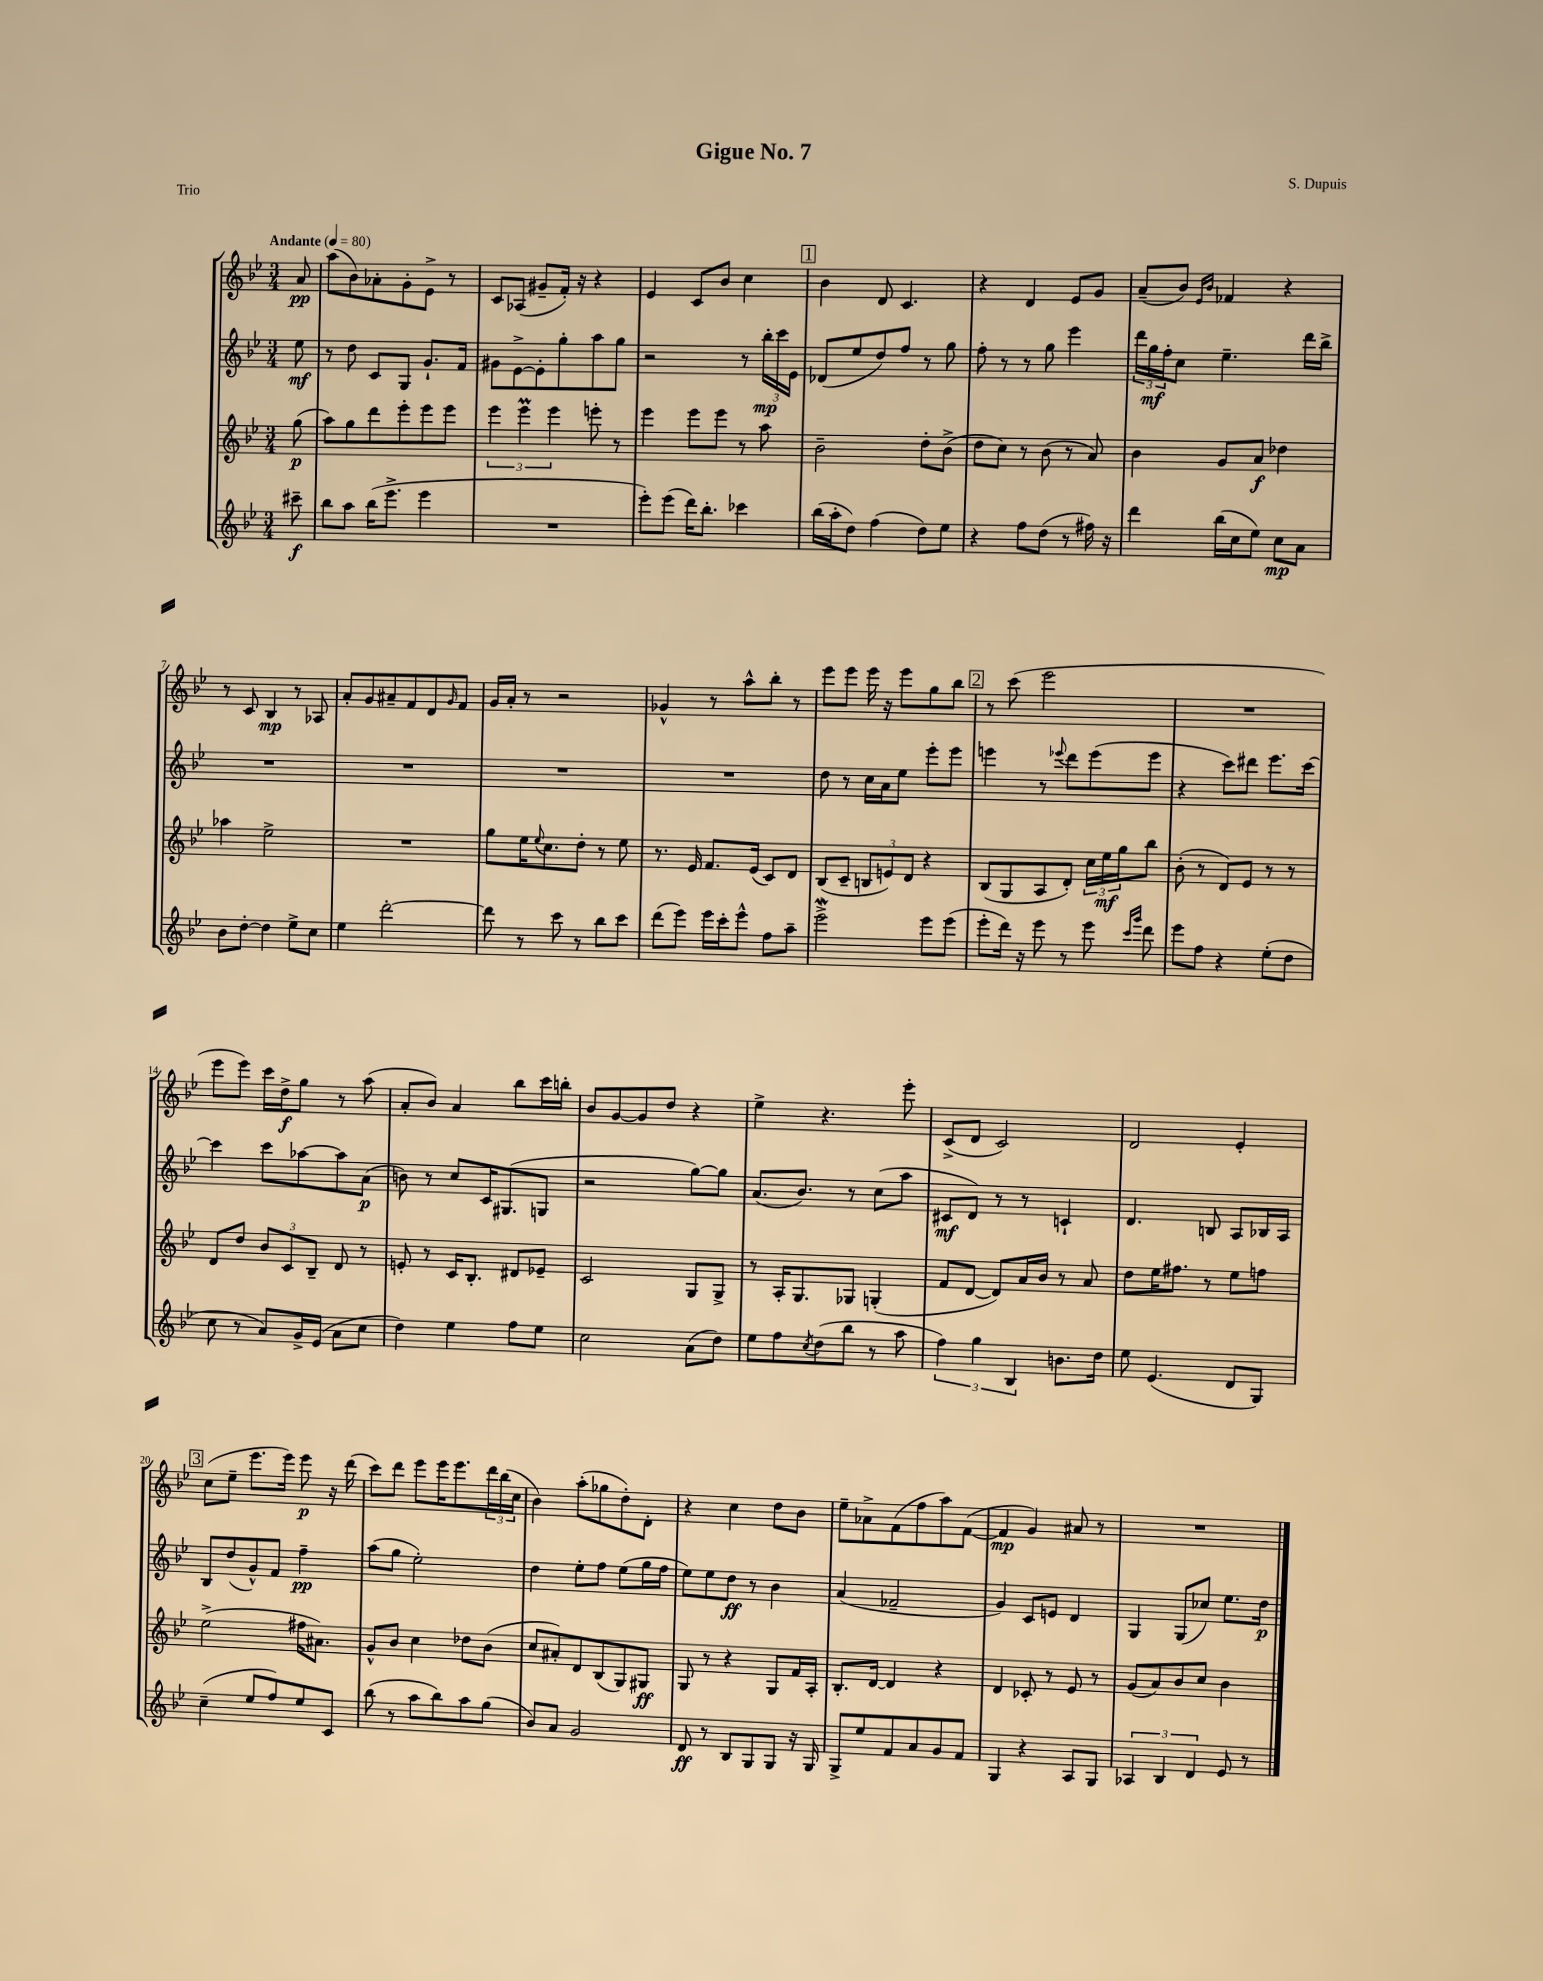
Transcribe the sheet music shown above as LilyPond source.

\header { title = "Gigue No. 7" composer = "S. Dupuis" piece = "Trio" }
<<
\new StaffGroup <<
\new Staff = "s0" {
    \clef treble \key bes \major \numericTimeSignature \time 3/4 \partial 8 \tempo "Andante" 4 = 80
    a'8\pp |
    a''8( bes'8) aes'8-. g'8-. ees'8-> r8 |
    c'8 aes8( gis'8-- f'16-.) r16 r4 |
    ees'4 c'8 bes'8 c''4 |
    \mark \markup { \box "1" } bes'4 d'8 c'4. |
    r4 d'4 ees'8 g'8 |
    a'8--( bes'8) \grace { ees'16 bes'16 } fes'4 r4 |
    r8 c'8 bes4\mp r8 aes8 |
    a'8-. g'8 ais'8-- f'8 d'8 \grace { g'16 } f'8 |
    g'16 a'16-. r8 r2 |
    ges'4-^ r8 a''8-^ bes''8-. r8 |
    ees'''8 ees'''8 ees'''16 r16 ees'''8 g''8 bes''8 |
    \mark \markup { \box "2" } r8 c'''8( ees'''2 |
    R2. |
    ees'''8 ees'''8) c'''16 d''16->\f g''8 r8 a''8( |
    a'8-. bes'8) a'4 bes''8 c'''16 b''16-. |
    bes'8 g'8~ g'8 d''8 r4 |
    ees''4-> r4. ees'''8-. |
    c'8->( d'8 c'2) |
    d'2 ees'4-. |
    \mark \markup { \box "3" } c''8( ees''8-- ees'''8. ees'''16) ees'''8\p r16 d'''16( |
    c'''8) d'''8 ees'''8 ees'''16 ees'''8. \tuplet 3/2 { d'''16 bes''16( c''16 } |
    bes'4) a''8-.( ges''8 d''8-.) d'8-. |
    r4 c''4 d''8 bes'8 |
    ees''8-- aes'8-> f'8( f''8 a''8) f'8~( |
    f'4\mp g'4) ais'8 r8 |
    R2. \bar "|." |
}
\new Staff = "s1" {
    \clef treble \key bes \major \numericTimeSignature \time 3/4 \partial 8
    ees''8\mf |
    r8 d''8 c'8 g8 g'8.-! f'16 |
    gis'8 ees'8~-> ees'8-. g''8-. a''8 g''8 |
    r2 r8 \tuplet 3/2 { bes''16-.\mp c'''16 ees'16 } |
    \mark \markup { \box "1" } des'8( ees''8 d''8) f''8 r8 g''8 |
    f''8-. r8 r8 g''8 ees'''4 |
    \tuplet 3/2 { d'''16 g''16\mf f''16-. } c''8 ees''4.-- d'''16 bes''16-> |
    R2. |
    R2. |
    R2. |
    R2. |
    d''8 r8 c''16 a'16 ees''8 ees'''8-. ees'''8 |
    \mark \markup { \box "2" } e'''4 r8 \appoggiatura { ees'''8 } d'''8 ees'''8( ees'''8 |
    r4 c'''8) dis'''8 ees'''8. c'''16~ |
    c'''4 c'''8 aes''8~ aes''8 a'8\p( |
    b'8) r8 c''8 c'16 gis8.( g8 |
    r2 g''8~) g''8 |
    a'8.( bes'8.) r8 c''8( a''8 |
    cis'8\mf d'8) r8 r8 c'4-! |
    d'4. b8 a8 bes16 a16 |
    \mark \markup { \box "3" } bes8 d''8( g'8-^) f'8 f''4--\pp |
    a''8( g''8 ees''2-.) |
    d''4 ees''8-. f''8 ees''8( g''16 f''16 |
    ees''8) ees''8 d''8\ff r8 bes'4 |
    a'4( fes'2-- |
    g'4) c'8 e'8 d'4 |
    g4 g8( ces''8) ees''8. d''16\p \bar "|." |
}
\new Staff = "s2" {
    \clef treble \key bes \major \numericTimeSignature \time 3/4 \partial 8
    g''8\p( |
    a''8) g''8 d'''8 ees'''8-. ees'''8 ees'''8 |
    \tuplet 3/2 { ees'''4 ees'''4\prall ees'''4 } e'''8-. r8 |
    ees'''4 ees'''8 ees'''8 r8 a''8 |
    \mark \markup { \box "1" } bes'2-- d''8-. bes'8->( |
    d''8 c''8) r8 bes'8( r8 a'8) |
    bes'4 g'8 a'8\f des''4 |
    aes''4 ees''2-> |
    R2. |
    g''8 ees''16 \appoggiatura { ees''8 } c''8. d''8-. r8 ees''8 |
    r8. ees'16 f'8. ees'16( c'8) d'8 |
    bes8( c'8-- \tuplet 3/2 { b8 e'8) d'8 } r4 |
    \mark \markup { \box "2" } bes8( g8 a8 d'8-.) \tuplet 3/2 { c''16 ees''16\mf g''16 } bes''8 |
    bes'8-.( r8 d'8) ees'8 r8 r8 |
    d'8 d''8 \tuplet 3/2 { bes'8 c'8 bes8-- } d'8 r8 |
    e'8-. r8 c'16 bes8.-. dis'8 ees'8-- |
    c'2 g8 g8-> |
    r8 a16-. g8. ges8 g4-.( |
    f'8 d'8~ d'8) a'16 bes'16 r8 a'8 |
    d''8 ees''16 fis''8. r8 ees''8 f''8 |
    \mark \markup { \box "3" } ees''2->( fis''16 ais'8.) |
    g'8-^ bes'8 c''4 des''8 bes'8( |
    c''8 ais'8-.) d'8 bes8( g8) gis8\ff |
    g8 r8 r4 g8 f'16 a16-. |
    bes8.-. d'16~ d'4 r4 |
    d'4 ces'8-. r8 ees'8 r8 |
    g'8( a'8) bes'8 c''8 bes'4 \bar "|." |
}
\new Staff = "s3" {
    \clef treble \key bes \major \numericTimeSignature \time 3/4 \partial 8
    cis'''8--\f |
    bes''8 a''8 bes''16( ees'''8.-> ees'''4 |
    R2. |
    ees'''8-.) ees'''8( d'''16) bes''8.-. ces'''4 |
    \mark \markup { \box "1" } bes''16( a''16-. d''8) f''4( d''8) ees''8 |
    r4 f''8 d''8( r8 fis''16) r16 |
    d'''4 bes''16( c''16 ees''8) c''8\mp a'8 |
    bes'8 d''8~-. d''4 ees''8-> c''8 |
    ees''4 d'''2~-. |
    d'''8 r8 c'''8 r8 bes''8 c'''8 |
    d'''8( ees'''8) ees'''16 c'''16-. ees'''8-^ f''8 a''8-- |
    ees'''2->\mordent ees'''8 ees'''8( |
    \mark \markup { \box "2" } ees'''8-. d'''16) r16 ees'''8 r8 ees'''8 \grace { c'''16 g'''16 } d'''8 |
    ees'''8 f''8 r4 ees''8-.( d''8 |
    c''8 r8 a'8) g'16-> ees'16( a'8 c''8 |
    d''4) ees''4 f''8 ees''8 |
    c''2 a'8( d''8) |
    ees''8 f''8 \acciaccatura { c''8 } d''8( bes''8 r8 a''8 |
    \tuplet 3/2 { f''4) g''4 bes4 } b'8. d''16 |
    ees''8 ees'4.( d'8 g8) |
    \mark \markup { \box "3" } c''4--( ees''8 f''8) ees''8 c'8 |
    bes''8( r8 a''8 bes''8) a''8 g''8( |
    bes'8) a'8 g'2 |
    d'8\ff r8 bes8 g8 g8 r16 g16 |
    g8-> ees''8 f'8 a'8 g'8 f'8 |
    g4 r4 a8 g8 |
    \tuplet 3/2 { aes4 bes4 d'4 } ees'8 r8 \bar "|." |
}
>>
>>
